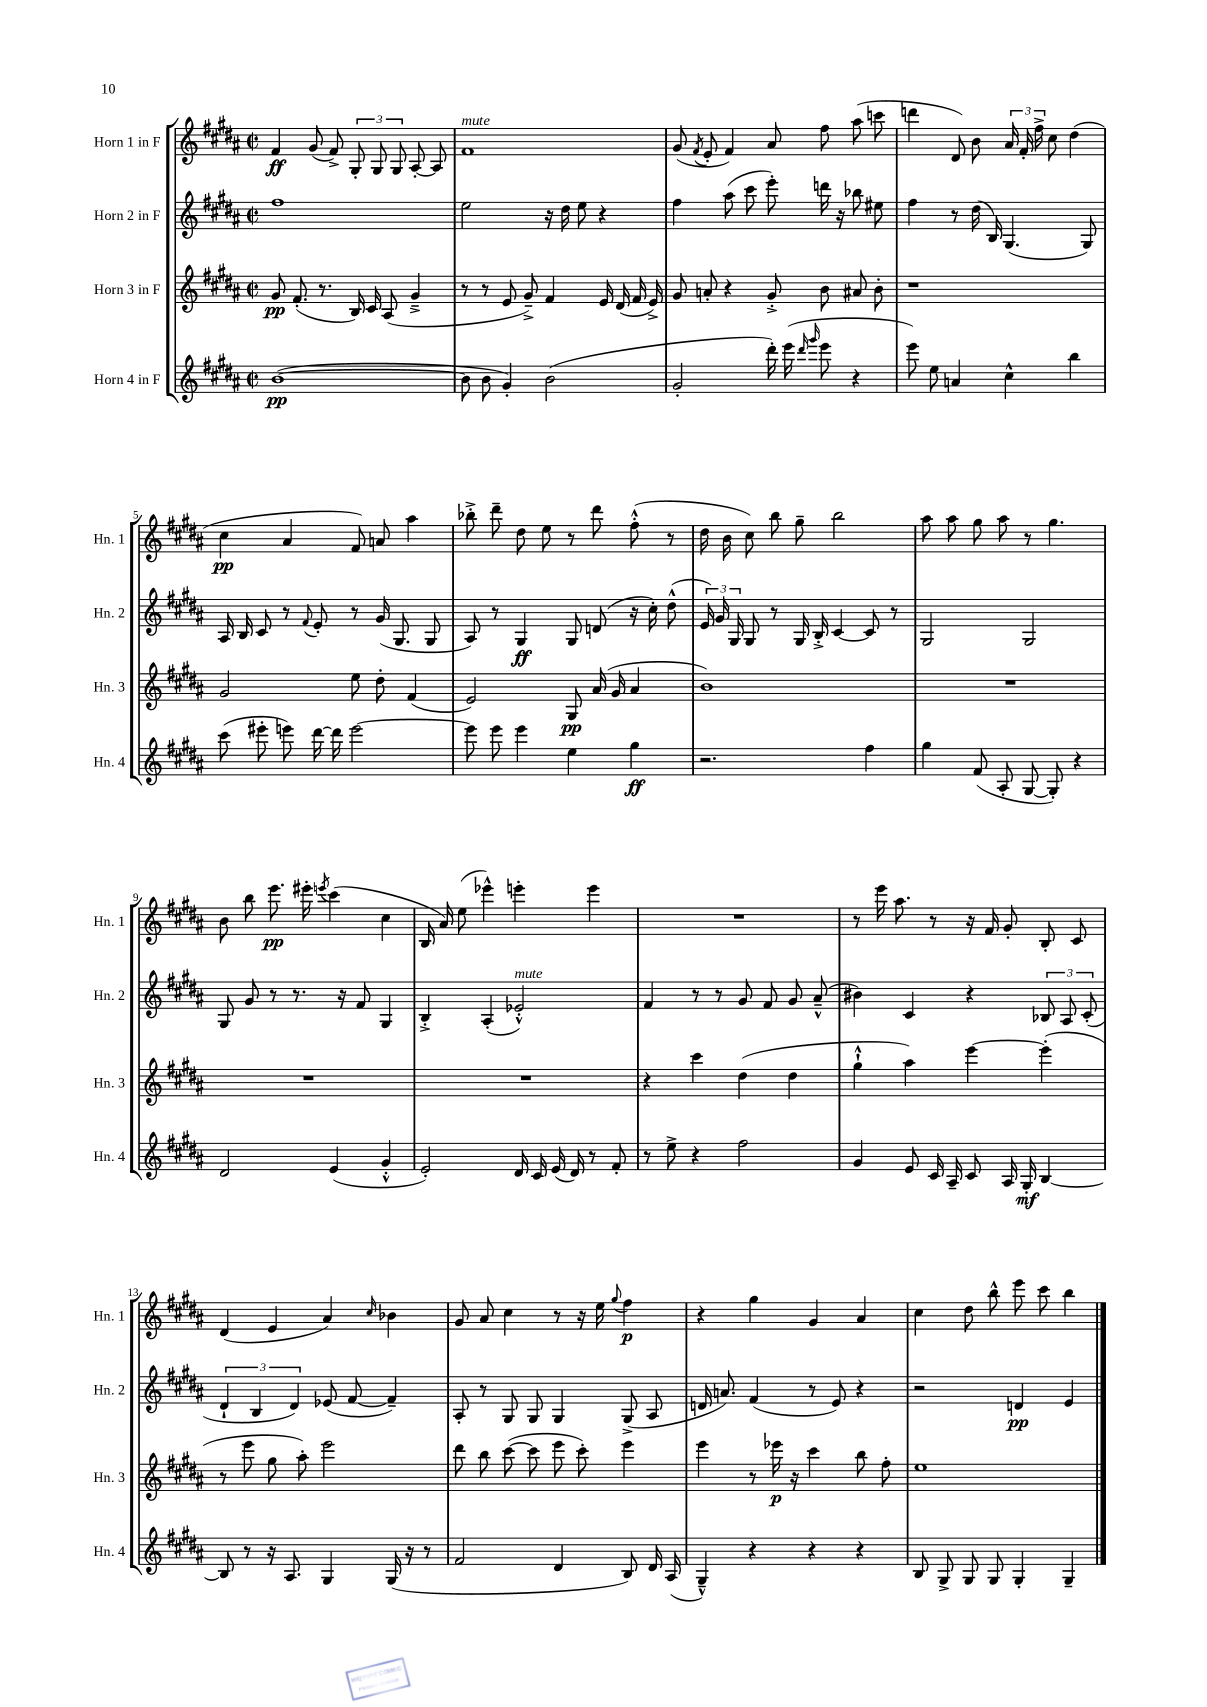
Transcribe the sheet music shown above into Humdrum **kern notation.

**kern	**kern	**kern	**kern
*staff4	*staff3	*staff2	*staff1
*clefG2	*clefG2	*clefG2	*clefG2
*k[f#c#g#d#a#]	*k[f#c#g#d#a#]	*k[f#c#g#d#a#]	*k[f#c#g#d#a#]
*M2/2	*M2/2	*M2/2	*M2/2
*met(c|)	*met(c|)	*met(c|)	*met(c|)
([1b	8g#	1ff#	4f#
.	(8.f#'	.	.
.	.	.	(8g#
.	8.r	.	.
.	.	.	8f#^)
.	16B)	.	12G#'
.	16c#	.	.
.	.	.	12G#
.	(8A#	.	.
.	.	.	12G#
.	4g#~^	.	[8A#'
.	.	.	8A#]
=	=	=	=
8b]	8r	2ee	1f#
8b	8r	.	.
4g#')	8e	.	.
.	8g#~^)	.	.
(2b	4f#	16r	.
.	.	16dd#	.
.	.	8ee	.
.	16e	4r	.
.	(16d#	.	.
.	16f#	.	.
.	16e^)	.	.
=	=	=	=
2g#'	8g#	4ff#	(8g#
.	.	.	8qf#
.	8a'	.	8e'
.	4r	(8aa#	4f#)
.	.	8ccc#	.
16ddd#')	8g#'^	8eee')	8a#
(16eee	.	.	.
16qqddd#	.	.	.
16qqggg#	.	.	.
8eee	8b	16ddd	8ff#
.	.	16r	.
4r	8a#	8bb-	(8aa#
.	8b'	8ee#	8ccc
=	=	=	=
8eee)	1r	4ff#	4ddd
8ee	.	.	.
4a	.	8r	8d#)
.	.	(16dd#	8b
.	.	16B)	.
4cc#^^	.	(4.G#	24a#
.	.	.	24f#'
.	.	.	24ff#^
.	.	.	8cc#
4bb	.	.	(4dd#
.	.	8G#)	.
=	=	=	=
(8ccc#	2g#	16A#	4cc#
.	.	16B	.
8eee#'	.	8c#	.
8eee)	.	8r	4a#
.	.	8qqf#	.
[16ddd#	.	8e'	.
16ddd#]	.	.	.
[2eee	8ee	8r	8f#)
.	8dd#'	(16g#	8a
.	.	8.G#	.
.	(4f#	.	4aa#
.	.	8G#	.
=	=	=	=
8eee]	2e)	8A#)	8bb-'^
8eee	.	8r	8ddd#~
4eee	.	4G#	8dd#
.	.	.	8ee
4ee	8G#	8G#	8r
.	(16a#	(8d	8ddd#
.	16g#	.	.
4gg#	4a#	16r	(8ff#'^^
.	.	16cc#')	.
.	.	(8dd#^^	8r
=	=	=	=
2.r	1b)	24e)	16dd#
.	.	24g#	.
.	.	.	16b
.	.	24G#	.
.	.	8G#	8cc#)
.	.	8r	8bb
.	.	16G#	8gg#~
.	.	16B'^	.
.	.	[4c#	2bb
4ff#	.	8c#]	.
.	.	8r	.
=	=	=	=
4gg#	1r	2G#	8aa#
.	.	.	8aa#
(8f#	.	.	8gg#
8A#'	.	.	8aa#
[8G#	.	2G#	8r
8G#'])	.	.	4.gg#
4r	.	.	.
=	=	=	=
2d#	1r	8G#	8b
.	.	8g#	8bb
.	.	8r	8.eee
.	.	8.r	.
.	.	.	16eee#'
.	.	.	8qeee
(4e	.	.	(4ccc#
.	.	16r	.
.	.	8f#	.
4g#'^^	.	4G#	4cc#
=	=	=	=
2e')	1r	4B'^	16B
.	.	.	16a#)
.	.	.	(8ee
.	.	(4A#'	4eee-^^)
16d#	.	2e-'^^)	4eee'
16c#	.	.	.
(16e	.	.	.
16d#)	.	.	.
8r	.	.	4eee
8f#'	.	.	.
=	=	=	=
8r	4r	4f#	1r
8ee^	.	.	.
4r	4ccc#	8r	.
.	.	8r	.
2ff#	(4dd#	8g#	.
.	.	8f#	.
.	4dd#	8g#	.
.	.	(8a#~^^	.
=	=	=	=
4g#	4gg#`^^	4b#)	8r
.	.	.	16eee
.	.	.	8.aa#
8e	4aa#)	4c#	.
16c#	.	.	8r
16A#~	.	.	.
8c#	[4eee	4r	16r
.	.	.	16f#
16A#	.	.	8g#'
16G#'	.	.	.
[4B	(4eee']	12B-	8B'
.	.	12A#	.
.	.	.	8c#
.	.	(12c#'	.
=	=	=	=
8B]	8r	6d#`	(4d#
8r	8eee	.	.
.	.	6B	.
16r	8gg#	.	4e
8.A#	.	.	.
.	.	6d#)	.
.	8aa#')	.	.
4G#	2eee	(8e-	4a#)
.	.	[8f#	.
.	.	.	16qqcc#
(16G#	.	4f#~])	4b-
16r	.	.	.
8r	.	.	.
=	=	=	=
2f#	8ddd#	8A#'	8g#
.	8bb	8r	8a#
.	([8ccc#	8G#	4cc#
.	8ccc#]	8G#	.
4d#	8eee	4G#	8r
.	8ccc#')	.	16r
.	.	.	16ee
.	.	.	8qqgg#
8B)	4eee	(8G#^	4ff#
16d#	.	8A#	.
(16A#	.	.	.
=	=	=	=
4G#~^^)	4eee	16d	4r
.	.	8.a)	.
4r	8r	(4f#	4gg#
.	16eee-	.	.
.	16r	.	.
4r	4ccc#	8r	4g#
.	.	8e)	.
4r	8bb	4r	4a#
.	8ff#'	.	.
=	=	=	=
8B	1ee	2r	4cc#
8G#^	.	.	.
8G#	.	.	8dd#
8G#	.	.	8bb^^
4G#'	.	4d	8eee
.	.	.	8ccc#
4G#~	.	4e	4bb
==	==	==	==
*-	*-	*-	*-
